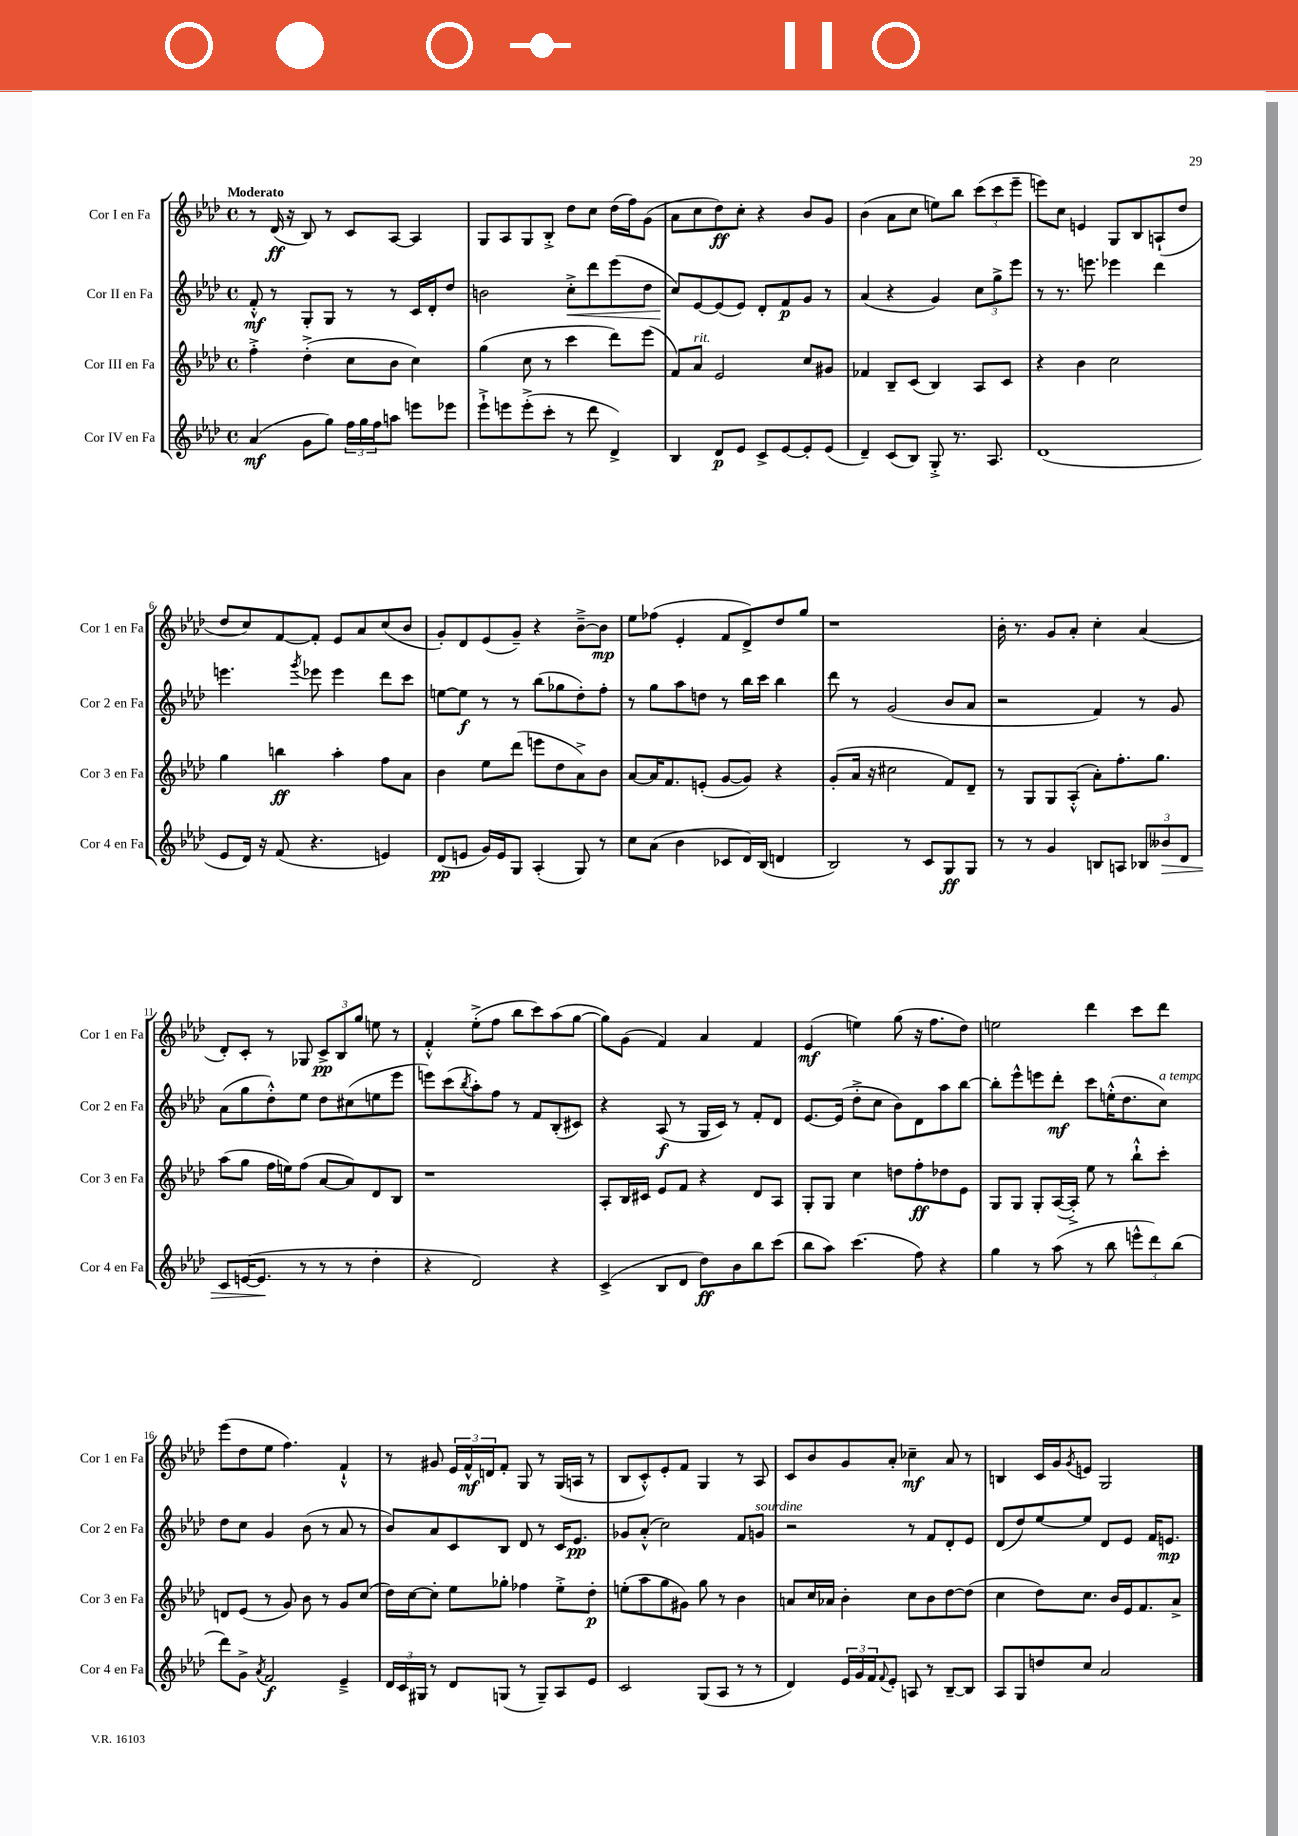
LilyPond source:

<<
\new StaffGroup <<
\new Staff = "s0" \with { instrumentName = "Cor I en Fa" shortInstrumentName = "Cor 1 en Fa" } {
    \clef treble \key aes \major \defaultTimeSignature \time 4/4 \tempo "Moderato"
    r8 des'16\ff( r16 bes8) r8 c'8 aes8~ aes4 |
    g8 aes8 g8 bes8-.-> des''8 c''8 des''16( f''16) g'8( |
    aes'8 c''8 des''8\ff) c''8-. r4 bes'8 g'8 |
    bes'4( aes'8 c''8 e''8) bes''8 \tuplet 3/2 { c'''8( c'''8 ees'''8-- } |
    e'''8) c''8 e'4 g8 bes8 a8-!( des''8 |
    des''8 c''8) f'8~ f'8-. ees'8 aes'8 c''8( bes'8 |
    g'8-.) des'8 ees'8( g'8--) r4 bes'8~---> bes'8\mp |
    ees''8 fes''8( ees'4-. f'8 des'8->) des''8 g''8 |
    r1 |
    bes'16-. r8. g'8 aes'8-. c''4-. aes'4( |
    des'8-.) c'8-. r8 ges8 \tuplet 3/2 { c'8->\pp bes8 g''8 } e''8 r8 |
    f'4-.-^ ees''8-.->( f''8 bes''8 c'''8) aes''8( g''8~ |
    g''8) g'8( f'4) aes'4 f'4 |
    ees'4\mf( e''4) g''8( r16 f''8. des''8) |
    e''2 des'''4 c'''8 des'''8 |
    ees'''8( des''8 ees''8 f''4.) f'4-!-^ |
    r8 gis'8 \tuplet 3/2 { ees'16 f'16-^\mf d'16 } f'8-. g8 r8 g16( a16 r8 |
    bes8 c'8-.-^) ees'8-. f'8 g4 r8 aes8 |
    c'8 bes'8 g'8 aes'8-. ces''4--\mf aes'8 r8 |
    b4 c'16 g'16 \acciaccatura { g'8 } e'8 g2 \bar "|." |
}
\new Staff = "s1" \with { instrumentName = "Cor II en Fa" shortInstrumentName = "Cor 2 en Fa" } {
    \clef treble \key aes \major \defaultTimeSignature \time 4/4
    f'8-.-^\mf r8 g8-. g8 r8 r8 c'16 des'16-. des''8 |
    b'2 c''8-.->\< des'''8 ees'''8( des''8 |
    c''8\!) ees'8~ ees'8( ees'8) des'8-. f'8\p g'8 r8 |
    aes'4( r4 g'4) \tuplet 3/2 { c''8 g''8-> ees'''8 } |
    r8 r8. e'''8. ees'''4 des'''4 |
    e'''4. \acciaccatura { g'''8 } ees'''8 ees'''4 des'''8 c'''8 |
    e''8~ e''8\f r8 r8 bes''8( ges''8 des''8-.) f''8-. |
    r8 g''8 aes''8 d''8 r8 bes''16 c'''16 bes''4 |
    des'''8 r8 g'2( bes'8 aes'8 |
    r2 f'4) r8 g'8 |
    aes'8( g''8 des''8-.-^) ees''8 des''8 cis''8( e''8 ees'''8 |
    e'''8) c'''8( \acciaccatura { bes''8 } aes''8-.) f''8 r8 f'8 bes8-.( cis'8) |
    r4 aes8\f( r8 g16 c'16) r8 f'8-. des'8 |
    ees'8.~ ees'16( des''8-.-> c''8 bes'8) des'8 aes''8 bes''8~ |
    bes''8-. ees'''8-^ e'''8 des'''8-.\mf c'''8 e''16-.-^( des''8. c''8^\markup { \italic "a tempo" }) |
    des''8 c''8 g'4 bes'8( r8 aes'8 r8 |
    bes'8) aes'8 c'8 bes8 des'8 r8 c'16 ees'8.\pp |
    ges'8 aes'8-.-^( c''2) f'8 g'8^\markup { \italic "sourdine" } |
    r2 r8 f'8 des'8-. ees'8 |
    des'8( des''8) ees''8~ ees''8 des'8 ees'8 f'16 e'8.\mp \bar "|." |
}
\new Staff = "s2" \with { instrumentName = "Cor III en Fa" shortInstrumentName = "Cor 3 en Fa" } {
    \clef treble \key aes \major \defaultTimeSignature \time 4/4
    f''4-.-> des''4-.->( c''8 bes'8 c''4) |
    g''4( c''8 r8 c'''4 des'''8) ees'''8( |
    f'8) aes'8^\markup { \italic "rit." } ees'2 c''8 gis'8 |
    fes'4 bes8-- c'8( bes4) aes8 c'8 |
    r4 bes'4 c''2 |
    g''4 b''4\ff aes''4-. f''8 aes'8 |
    bes'4 ees''8 des'''8( e'''8 des''8 aes'8->) bes'8 |
    aes'8~ aes'16 f'8. e'8-.( g'8~ g'8) r4 |
    g'8-.( aes'16 r16 cis''2 f'8) des'8-- |
    r8 g8 g8 aes8-.-^( aes'8-.) f''8.-. g''8. |
    aes''8( g''8 f''16 e''16) f''8( aes'8~ aes'8) des'8 bes8 |
    r1 |
    aes8-. bes16 cis'16 ees'8 f'8 r4 des'8 aes8 |
    g8-. g8 c''4 d''8 f''8-.\ff des''8 ees'8 |
    g8 g8 g8-. aes16~( aes16-.->) ees''8 r8 bes''8-!-^ c'''8-. |
    d'8 ees'8( r8 g'8) bes'8 r8 g'8 c''8( |
    des''16) c''16~ c''8-. ees''8 ges''8-. fes''4 ees''8-.-> des''8-.\p |
    e''8-.( aes''8 g''8 gis'8) g''8 r8 bes'4 |
    a'8 c''16 aes'16 bes'4-. c''8 bes'8 des''8~ des''8( |
    c''4 des''8) c''8. bes'16 ees'16 f'8. aes'8-> \bar "|." |
}
\new Staff = "s3" \with { instrumentName = "Cor IV en Fa" shortInstrumentName = "Cor 4 en Fa" } {
    \clef treble \key aes \major \defaultTimeSignature \time 4/4
    aes'4\mf( g'8 g''8) \tuplet 3/2 { f''16 g''16 f''16 } a''8 e'''8 ees'''8 |
    ees'''8-!-> e'''8 e'''8-.->( c'''8-. r8 des'''8 des'4->) |
    bes4 des'8\p ees'8 c'8-> ees'8~ ees'8-. ees'8( |
    des'4--) c'8( bes8) g8-.-> r8. aes8. |
    des'1( |
    ees'8 des'16) r16 f'8( r4. e'4) |
    des'8\pp( e'8 g'16) e'16 g8 aes4-.( g8) r8 |
    c''8 aes'8( bes'4 ces'8 des'16) bes16( d'4 |
    bes2) r8 c'8 g8\ff g8 |
    r8 r8 g'4 b8 a8 \tuplet 3/2 { bes8 beses'8\> des'8 } |
    c'8 e'16~( e'8.\! r8 r8 r8 des''4-. |
    r4 des'2) r4 |
    c'4->( bes8 des'8 des''8\ff) bes'8 bes''8 c'''8( |
    bes''8 aes''8) c'''4.( f''8) r4 |
    g''4 r8 aes''8( r8 bes''8 \tuplet 3/2 { e'''8-^ des'''8) bes''8( } |
    des'''8) g'8-> \acciaccatura { aes'8 } f'2\f ees'4---> |
    \tuplet 3/2 { des'16 c'16 gis16 } r8 des'8 g8( r8 g8--) aes8 ees'8 |
    c'2 g8( aes8 r8 r8 |
    des'4) \tuplet 3/2 { ees'16 g'16 f'16 } \appoggiatura { f'8 } ees'8-. a8 r8 bes8~-- bes8 |
    aes8 g8 d''8 c''8 aes'2 \bar "|." |
}
>>
>>
